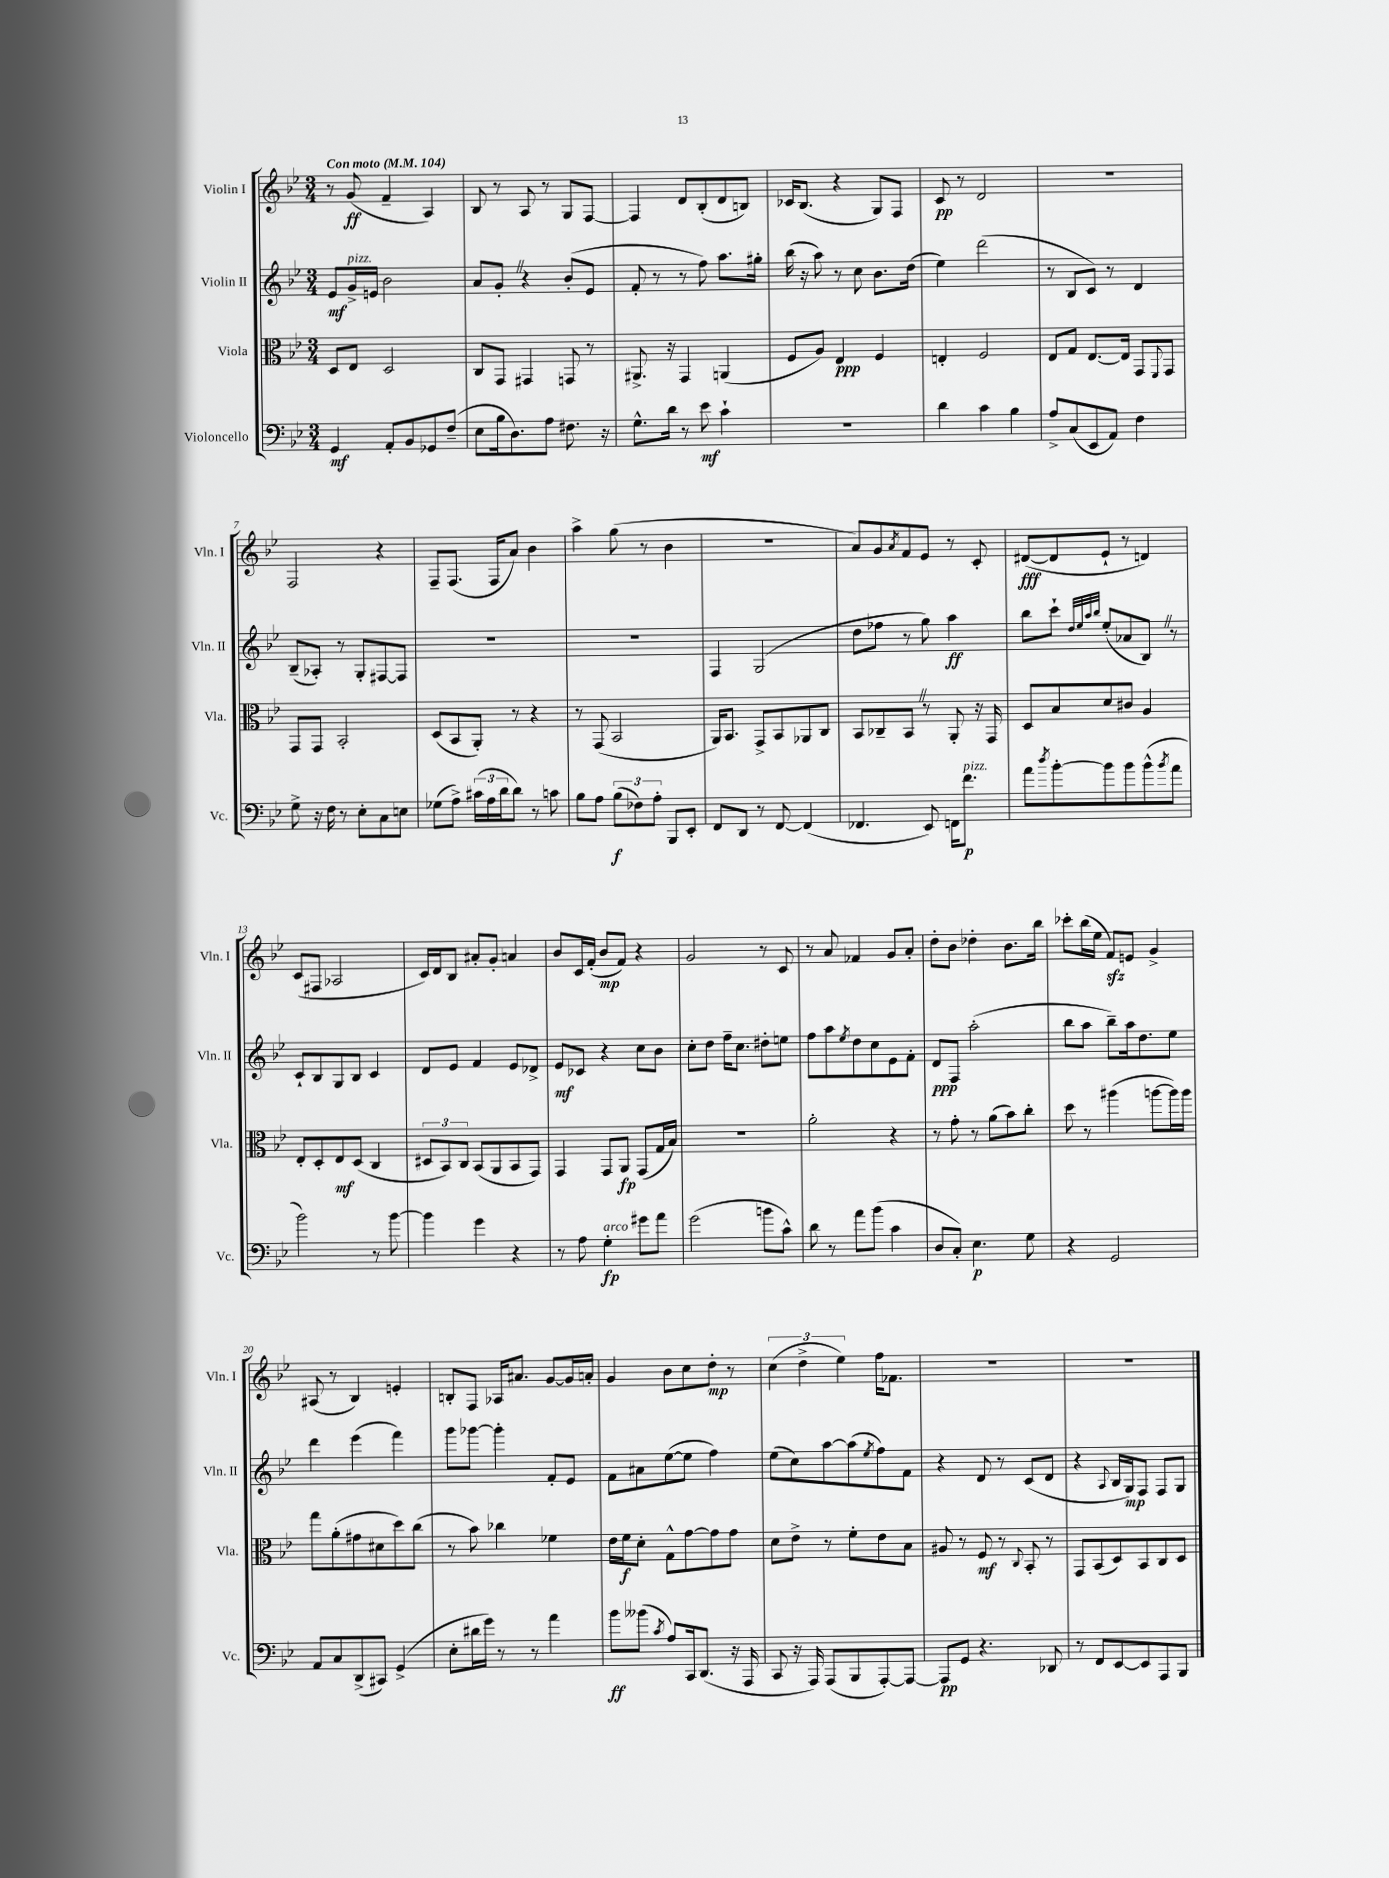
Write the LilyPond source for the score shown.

<<
\new StaffGroup <<
\new Staff = "s0" \with { instrumentName = "Violin I" shortInstrumentName = "Vln. I" } {
    \clef treble \key bes \major \numericTimeSignature \time 3/4 \tempo "Con moto" 4 = 104
    r8 g'8\ff( f'4-- a4) |
    bes8 r8 a8 r8 g8 f8~ |
    f4 d'8 bes8-.( d'8 b8) |
    ces'16 bes8.( r4 g8) f8 |
    c'8\pp r8 d'2 |
    R2. |
    f2 r4 |
    f8-- f8.( f16 a'8) bes'4 |
    a''4-> g''8( r8 bes'4 |
    R2. |
    a'8) g'8 \acciaccatura { a'8 } f'8 ees'8 r8 c'8-. |
    dis'8~\fff( dis'8 ees'8-! r8 d'4) |
    c'8( fis8 aes2 |
    c'16) d'16 bes8 ais'8-. g'8-. a'4 |
    bes'8 c'16 f'16-.( bes'8\mp f'8) r4 |
    g'2 r8 c'8 |
    r8 a'8 fes'4 g'8 a'8-. |
    d''8-. bes'8 des''4-. bes'8. bes''16 |
    ces'''8-. bes''16( ees''16 f'8\sfz) e'8 g'4-> |
    ais8( r8 bes4) e'4-. |
    b8-. f8 aes16 ais'8. g'8~ g'16 a'16-. |
    g'4 bes'8 c''8 d''8-.\mp r8 |
    \tuplet 3/2 { c''4( d''4-> ees''4) } f''16 fes'8. |
    R2. |
    R2. \bar "|." |
}
\new Staff = "s1" \with { instrumentName = "Violin II" shortInstrumentName = "Vln. II" } {
    \clef treble \key bes \major \numericTimeSignature \time 3/4
    ees'8\mf g'16->^\markup { \italic "pizz." } e'16 bes'2 |
    a'8 g'8-. \once \override BreathingSign.text = \markup { \musicglyph "scripts.caesura.straight" } \breathe r4 bes'8-.( ees'8 |
    f'8-. r8 r8 f''8) a''8. gis''16-. |
    bes''16( r16 a''8) r8 c''8 bes'8. d''16( |
    ees''4) d'''2( |
    r8 bes8 c'8) r8 d'4 |
    bes8--( aes8-.) r8 g8-. fis8~ fis8 |
    R2. |
    R2. |
    f4 g2( |
    d''8 fes''8 r8 g''8) a''4\ff |
    bes''8 c'''8-! \grace { d''32 ees''32 a''32 bes''32 } ees''8-.( aes'8 bes8) \once \override BreathingSign.text = \markup { \musicglyph "scripts.caesura.straight" } \breathe r8 |
    c'8-! bes8 g8 bes8 c'4 |
    d'8 ees'8 f'4 ees'8 des'8-> |
    ees'8\mf ces'8 r4 c''8 bes'8 |
    c''8-. d''8 f''16-- c''8. dis''8-. e''8 |
    f''8 a''8 \acciaccatura { ees''8 } d''8 c''8 ees'8 f'8-. |
    d'8\ppp f8 a''2-.( |
    bes''8 a''8 bes''8--) a''16 d''8. ees''8 |
    d'''4 ees'''4( f'''4) |
    g'''8 ges'''8~ ges'''4-. f'8-. ees'8 |
    f'8 ais'8 ees''8~( ees''8 f''4) |
    ees''8( c''8) a''8~ a''8( \acciaccatura { ees''8 } f''8) f'8 |
    r4 d'8 r8 c'8( d'8 |
    r4 \appoggiatura { a8 } bes16 g16\mp) f8 f8 g8 \bar "|." |
}
\new Staff = "s2" \with { instrumentName = "Viola" shortInstrumentName = "Vla." } {
    \clef alto \key bes \major \numericTimeSignature \time 3/4
    d8 ees8 d2 |
    c8 g,8 gis,4 g,8 r8 |
    ais,8.-> r16 g,4 a,4( |
    f8 a8) ees4\ppp f4 |
    e4-. f2 |
    ees8 g8 ees8.~ ees16 g,8 \appoggiatura { f,8 } g,8 |
    g,8 g,8 bes,2-. |
    d8( bes,8 a,8-.) r8 r4 |
    r8 g,8( bes,2 |
    a,16) bes,8. g,8-> bes,8 aes,8 c8 |
    bes,8 ces8-- bes,8 \once \override BreathingSign.text = \markup { \musicglyph "scripts.caesura.straight" } \breathe r8 a,8-. r16 g,16 |
    d8 bes8 d'8 cis'8 a4 |
    ees8-. d8-. ees8\mf d8( c4 |
    \tuplet 3/2 { dis8 bes,8) c8 } bes,8( a,8 bes,8 g,8) |
    g,4 g,8 a,8\fp g,8( g16 bes16) |
    R2. |
    a'2-. r4 |
    r8 g'8-. r8 a'8( bes'8) c''8-. |
    d''8 r8 ais''4( a''8~ a''16) a''16 |
    g''8 a'8-.( gis'8 dis'8 d''8) c''8( |
    r8 bes'8) ces''4 fes'4 |
    ees'16 f'16\f d'8-. g8-^ g'8~ g'8 g'8 |
    d'8 ees'8-> r8 f'8-. ees'8 bes8 |
    ais8 r8 f8\mf r8 \appoggiatura { c8 } bes,8-. r8 |
    g,8 bes,8( d8) bes,8 c8 d8 \bar "|." |
}
\new Staff = "s3" \with { instrumentName = "Violoncello" shortInstrumentName = "Vc." } {
    \clef bass \key bes \major \numericTimeSignature \time 3/4
    g,4\mf a,8-. bes,8 ges,8 f8--( |
    ees8 bes16 d8.) a8 fis8. r16 |
    g8.-^ d'16 r8 ees'8\mf c'4-! |
    R2. |
    d'4 c'4 bes4 |
    a8-> c8( ees,8 a,8) f4 |
    g8-> r16 f16 r8 ees8-. c8 e8 |
    ges8( a8->) \tuplet 3/2 { cis'16( a16 d'16 } d'8) r8 c'8 |
    bes8 a8 \tuplet 3/2 { bes8\f( fes8) a8-. } bes,,8 ees,8-. |
    f,8 d,8 r8 f,8~ f,4( |
    fes,4. ees,8) f,16 f'8.\p^\markup { \italic "pizz." } |
    a'8 \acciaccatura { d''8 } bes'8~-. bes'8 bes'8 bes'8-^( \acciaccatura { bes'8 } a'8 |
    bes'2) r8 bes'8~ |
    bes'4 g'4 r4 |
    r8 a8 g4-.\fp^\markup { \italic "arco" } gis'8 a'8 |
    g'2( b'8 c'8-^) |
    d'8 r8 a'8 bes'8( c'4 |
    d8 c8-.) ees4.\p g8 |
    r4 g,2 |
    a,8 c8 d,8->( cis,8) g,4->( |
    ees8-. dis'16 g'16) r8 r8 a'4 |
    bes'8\ff beses'8( \acciaccatura { c'8 } a8) c,16 d,8.( r16 a,,16 |
    c,8 r16 a,,16) a,,8( bes,,8 a,,8~-.) a,,8~ |
    a,,8\pp g,8 r4. des,8 |
    r8 f,8 ees,8~ ees,8 a,,8 bes,,8 \bar "|." |
}
>>
>>
